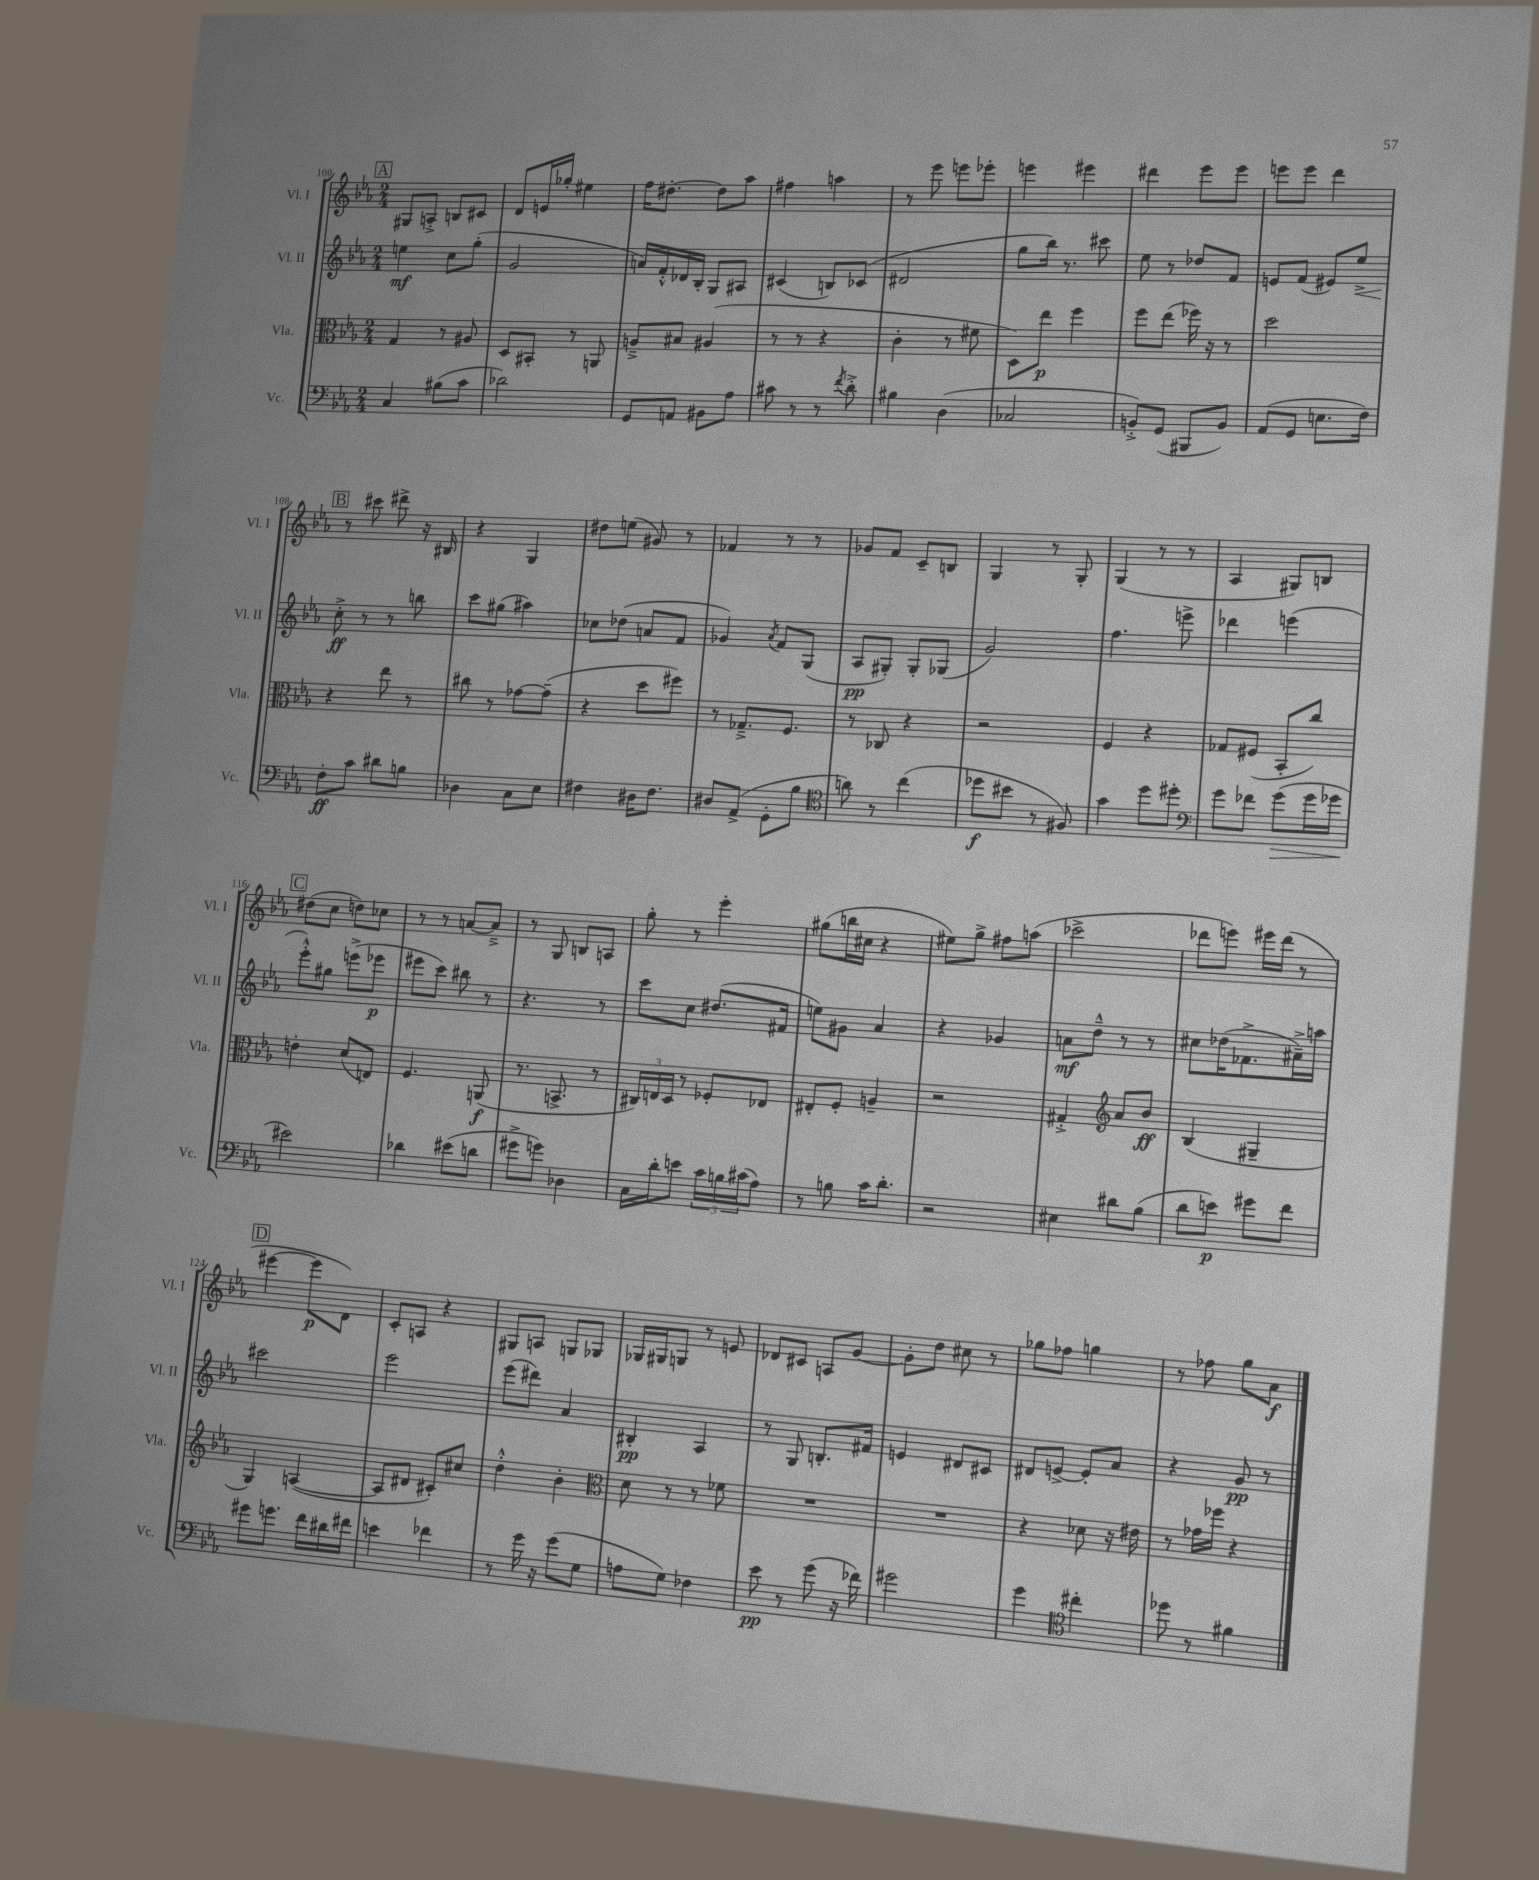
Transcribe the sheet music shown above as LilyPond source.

<<
\new StaffGroup <<
\new Staff = "s0" \with { instrumentName = "Vl. I" shortInstrumentName = "Vl. I" } {
    \clef treble \key ees \major \numericTimeSignature \time 2/4
    \mark \markup { \box "A" } gis8 a8-.-> b8 cis'8 |
    d'8 e'16 ges''16-. eis''4 |
    f''16 dis''8.~-. dis''8 aes''8 |
    fis''4 a''4 |
    r8 ees'''8 e'''8 ees'''8-. |
    e'''4 eis'''4 |
    dis'''4 ees'''8 ees'''8 |
    e'''8 e'''8 d'''4 |
    \mark \markup { \box "B" } r8 cis'''8 dis'''8-> r16 bis16 |
    r4 g4 |
    dis''8 e''8( gis'8) r8 |
    fes'4 r8 r8 |
    ges'8 f'8 c'8-- b8 |
    g4 r8 g8-. |
    g4( r8 r8 |
    aes4 gis8) b8 |
    \mark \markup { \box "C" } dis''8( c''8 d''8) ces''8 |
    r8 r8 a'8~ a'8---> |
    r8 g8 b8 a8 |
    g''8-. r8 ees'''4-. |
    gis''8( b''16 cis''16 r4 |
    eis''8) g''8-> fis''8 a''8( |
    ces'''2-> |
    des'''8 e'''8) eis'''16 des'''16( r8 |
    \mark \markup { \box "D" } eis'''4~ eis'''8\p d'8) |
    c'8-. a8 r4 |
    gis8 a8 g8 ges8 |
    ges16 gis16 g8 r8 e'8 |
    des'8 cis'8 a8 g'8~ |
    g'8-. d''8 cis''8 r8 |
    ges''8 fes''8 g''4 |
    r8 fes''8 g''8 aes'8\f \bar "|." |
}
\new Staff = "s1" \with { instrumentName = "Vl. II" shortInstrumentName = "Vl. II" } {
    \clef treble \key ees \major \numericTimeSignature \time 2/4
    \mark \markup { \box "A" } e''4\mf c''8 g''8-.( |
    g'2 |
    a'16) f'16-.-^ des'16 bes16-. g8 ais8 |
    cis'4( b8) ces'8( |
    dis'2 |
    g''8 bes''16) r8. cis'''8 |
    ees''8 r8 des''8 f'8 |
    e'8 f'8( eis'8) ees''8->\< |
    \mark \markup { \box "B" } c''8-.->\ff\! r8 r8 b''8 |
    c'''8 gis''8( ais''4) |
    ces''8 des''8( a'8 f'8 |
    ges'4) \acciaccatura { aes'8 } f'8 g8( |
    aes8\pp gis8-.) gis8-. ges8( |
    g'2) |
    f''4. e'''8-> |
    des'''4 e'''4( |
    \mark \markup { \box "C" } ees'''8-.-^) gis''8 e'''8->( ees'''8\p |
    eis'''8 c'''8) bis''8 r8 |
    r4. r8 |
    c'''8 c''8 dis''8.( fis'16 |
    e''8) gis'8 aes'4 |
    r4 ges'4 |
    a'8\mf d''8---^ r8 r8 |
    cis''8 des''16( fes'8.-> ais'16--->) a''16 |
    \mark \markup { \box "D" } cis'''2 |
    ees'''2 |
    ees'''8( dis'''8) aes'4 |
    bis4-.\pp aes4 |
    r8 g8 b8.-. fis'16 |
    e'4 dis'8 cis'8 |
    dis'8 e'8~-> e'8-. aes'8 |
    r4 g'8\pp r8 \bar "|." |
}
\new Staff = "s2" \with { instrumentName = "Vla." shortInstrumentName = "Vla." } {
    \clef alto \key ees \major \numericTimeSignature \time 2/4
    \mark \markup { \box "A" } g4 r8 ais8 |
    d8 bis,8-. r8 a,8 |
    a8---> bis8 ais4( |
    r8 r8 r4 |
    c'4-. r8 fis'8 |
    d8) ees''8\p f''4 |
    f''8 ees''8( fes''16) r16 r8 |
    d''2 |
    \mark \markup { \box "B" } r4 ees''8 r8 |
    cis''8 r8 ges'8~ ges'8--( |
    r4 d''8 fis''8) |
    r8 ges8.---> f8. |
    r8 ces8 r4 |
    r2 |
    f4 r4 |
    ges8 fis8( bes,8-. c''8) |
    \mark \markup { \box "C" } e'4-. d'8( e8) |
    f4. a,8\f( |
    r8. b,8.-> r8 |
    \tuplet 3/2 { cis16) e16 d16 } r8 fes8-. ees8 |
    eis8-. f8-. a4-- |
    r2 |
    gis4-.-> \clef treble aes'8 bes'8\ff |
    bes4( gis4-- |
    \mark \markup { \box "D" } g4) a4~( |
    a8 dis'8 cis'8-.) cis''8 |
    d''4-.-^ bes'4-. |
    \clef alto d'8 r8 r8 fes'8 |
    R2 |
    R2 |
    r4 des'8 r16 eis'16 |
    r8 ges'16 fes''16 r4 \bar "|." |
}
\new Staff = "s3" \with { instrumentName = "Vc." shortInstrumentName = "Vc." } {
    \clef bass \key ees \major \numericTimeSignature \time 2/4
    \mark \markup { \box "A" } c4 bis8( c'8 |
    des'2) |
    g,8 a,8 bis,8 aes8 |
    cis'8 r8 r8 \acciaccatura { f'8 } d'8-.-> |
    bis4 d4( |
    ces2 |
    b,8-.->) g,8( bis,,8 b,8) |
    aes,8( g,8 e8. f16) |
    \mark \markup { \box "B" } f8-.\ff c'8 dis'8 b8 |
    des4 c8 ees8 |
    fis4 dis16 fis8. |
    dis8 aes,8->( g,8-. bes8 |
    \clef tenor a'8) r8 c''4( |
    des''8\f bis'8 r8 fis8) |
    g'4 d''8 dis''8-. |
    \clef bass g'8 fes'8 g'8\>( g'16 ges'16 |
    \mark \markup { \box "C" } eis'2\!) |
    des'4 eis'8( d'8 |
    gis'8-> g'8) des4 |
    c16 d'16-. e'8 \tuplet 3/2 { c'16 b16 cis'16( } aes8) |
    r8 b8 c'16 d'8.-. |
    r2 |
    eis4 dis'8 bes8( |
    d'8 e'8\p) gis'8 f'8 |
    \mark \markup { \box "D" } gis'8 g'8. f'16 dis'16 fis'16 |
    e'4 fes'4 |
    r8 g'16 r16 g'8( g8 |
    a8 g8) fes4 |
    ees'8\pp r8 g'8( r16 fes'16) |
    gis'2 |
    g'4 \clef tenor cis''4-. |
    des''8 r8 fis'4 \bar "|." |
}
>>
>>
\layout { \context { \Score currentBarNumber = #100 } }
